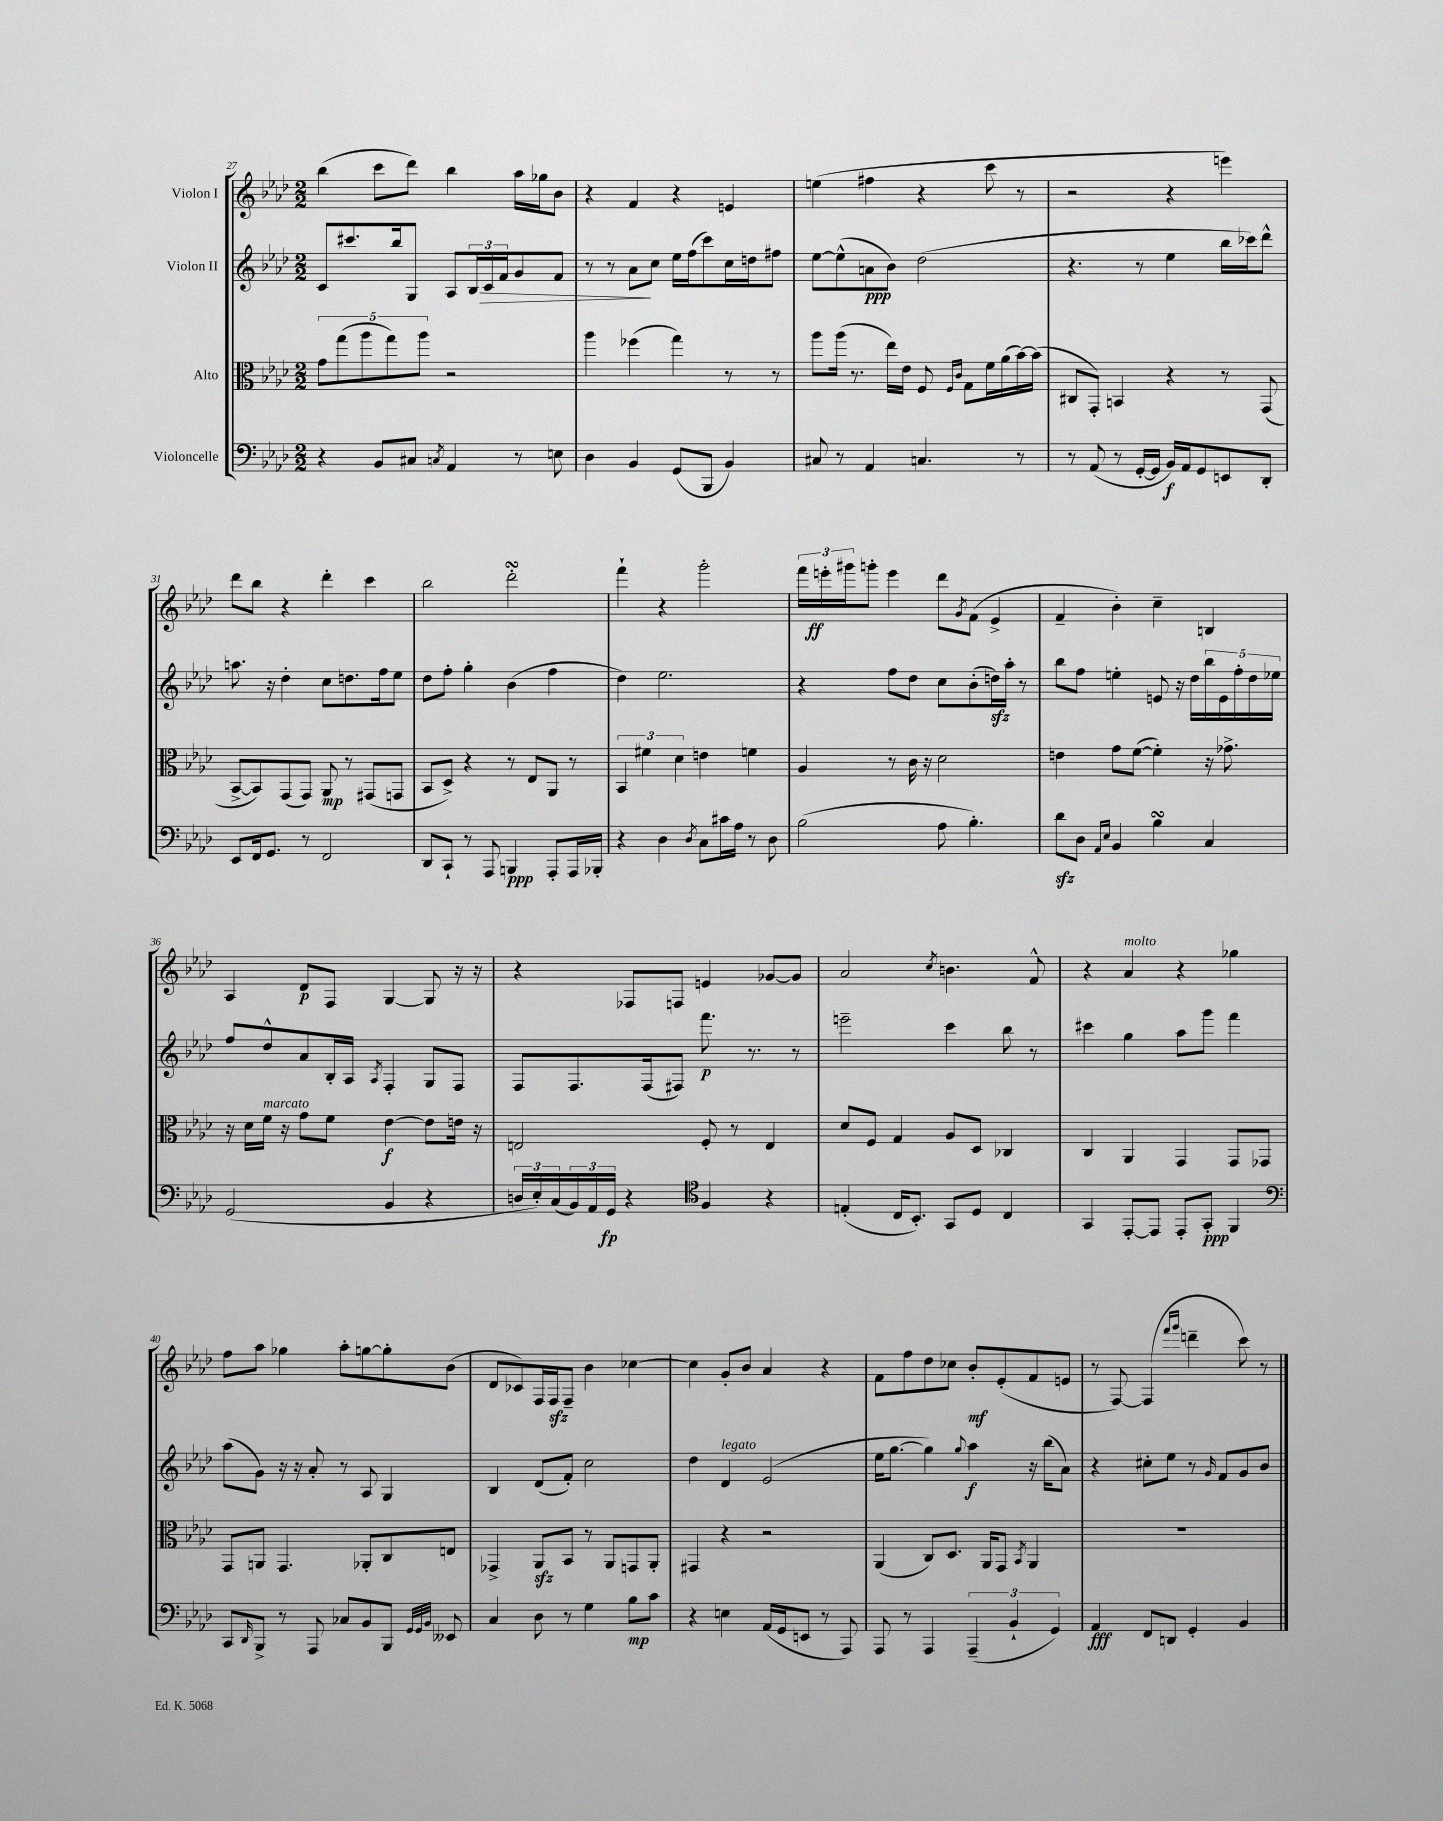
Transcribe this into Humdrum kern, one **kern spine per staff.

**kern	**kern	**kern	**kern
*staff4	*staff3	*staff2	*staff1
*clefF4	*clefC3	*clefG2	*clefG2
*k[b-e-a-d-]	*k[b-e-a-d-]	*k[b-e-a-d-]	*k[b-e-a-d-]
*M2/2	*M2/2	*M2/2	*M2/2
4r	10g	8c	(4bb-
.	(10gg	.	.
.	.	8.ccc#	.
.	10aa-	.	.
8BB-	.	.	8ccc
.	10gg)	.	.
.	.	16bb-	.
8C#	.	8G	8ddd-)
.	10aa-	.	.
8qC	.	.	.
4AA-	2r	8A-	4bb-
.	.	24B-	.
.	.	24c	.
.	.	24f	.
8r	.	8g	16aa-
.	.	.	16gg-
8E	.	8f	8b-
=	=	=	=
4D-	4aa-	8r	4r
.	.	8r	.
4BB-	(4ff-	8a-	4f
.	.	8cc	.
(8GG	4gg)	16ee-	4r
.	.	(16ff	.
8BBB-	.	8ccc)	.
4BB-)	8r	16cc	4e
.	.	16dd	.
.	8r	8ff#	.
=	=	=	=
8C#	8aa-	[8ee-	(4ee
8r	(16aa-	(8ee-^^]	.
.	8.r	.	.
4AA-	.	8a	4ff#
.	16ee-)	8b-)	.
.	16e-	.	.
4.C	8F	(2dd-	4r
.	16qqF	.	.
.	16qqc	.	.
.	8G	.	.
.	16f	.	8ccc
.	(16a-	.	.
8r	[16b-)	.	8r
.	(16b-]	.	.
=	=	=	=
8r	8C#	4.r	2r
(8AA-	8GG')	.	.
8r	4BB	.	.
[16GG'	.	8r	.
16GG]	.	.	.
16BB-)	4r	4ee-	4r
16AA-	.	.	.
8GG	.	.	.
8EE	8r	16bb-	4eee)
.	.	16ccc-)	.
8DD-'	(8GG	8ddd-^^	.
=	=	=	=
8EE-	[8BB-^	8.aa	8ddd-
16FF	8BB-])	.	8bb-
8.GG	.	16r	.
.	(8GG	4dd-'	4r
8r	8GG)	.	.
2FF	8AA-	8cc	4ddd-'
.	8r	8.dd	.
.	(8GG#	.	4ccc
.	.	16ff	.
.	8GG	8ee-	.
=	=	=	=
8DD-	8BB-	8dd-	2bb-
8CC`	8D-^)	8ff'	.
8r	4r	4gg'	.
8AAA-	.	.	.
4BBB	8r	(4b-	2ddd-'
.	8E-	.	.
8AAA-'	8AA-	4ff	.
16AAA-	8r	.	.
16BBB-'	.	.	.
=	=	=	=
4r	6BB-	4dd-)	4fff`
.	6f#	.	.
4D-	.	2.ee-	4r
.	6d-	.	.
8qD-	.	.	.
8C	4e	.	2ggg'
16c#	.	.	.
16A-	.	.	.
8r	4f	.	.
8D-	.	.	.
=	=	=	=
(2B-	4A-	4r	24fff
.	.	.	24eee'
.	.	.	24ggg#
.	.	.	8ggg'
.	8r	8ff	4eee
.	16c	8dd-	.
.	16r	.	.
8A-	2d-	8cc	8ddd-
.	.	.	8qg
4.B-')	.	(8b-'	(8f
.	.	16dd)	4e-^
.	.	16aa-'	.
.	.	8r	.
=	=	=	=
8d-	4e	8bb-	4f~
8D-	.	8ff	.
16qqAA-	.	.	.
16qqE-	.	.	.
4BB-	8g	4ee'	4b-')
.	([8f	.	.
4B-	4f'])	8e	4cc~
.	.	16r	.
.	.	16dd-	.
4C	16r	20bb-	4B
.	.	20e	.
.	8.g-^	.	.
.	.	20ff'	.
.	.	20dd-	.
.	.	20ee-	.
=	=	=	=
(2GG	16r	8ff	4A-
.	16d-	.	.
.	16f	8dd-^^	.
.	16r	.	.
.	8g	8a-	8d-
.	8f	16B-'	8F
.	.	16A-	.
.	.	8qA-	.
4BB-	[4e-	4F'	[4G
4r	8e-]	8G	8G]
.	16e	8F	16r
.	16r	.	16r
=	=	=	=
24D	2E	8F	4r
24E-')	.	.	.
(24C	.	.	.
24BB-)	.	8.F	.
24AA-	.	.	.
24GG	.	.	.
4r	.	.	8F-
.	.	(16F	.
.	.	8F#)	8F
*clefC4	*	*	*
4F	8F'	8.fff	4e
.	8r	.	.
.	.	8.r	.
4r	4E	.	[8g-
.	.	8r	8g-]
=	=	=	=
(4E'	8d-	2eee~	2a-
.	8F	.	.
16C	4G	.	.
8.BB-')	.	.	.
.	.	.	8qcc
8GG	8A-	4ccc	4.b
8D-	8D-	.	.
4C	4C-	8bb-	.
.	.	8r	8f^^
=	=	=	=
4GG	4C	4ccc#	4r
[8EE-'	4AA-	4gg	4a-
8EE-]	.	.	.
8EE-'	4GG	8aa-	4r
8GG'	.	8ggg	.
4FF	8GG	4fff	4gg-
.	8GG-	.	.
=	=	=	=
*clefF4	*	*	*
8CC	8GG	(8aa-	8ff
16qqDD-	.	.	.
8BBB-^	8AA	8g)	8aa-
8r	4.GG	16r	4gg-
.	.	16r	.
8AAA-	.	8a-'	.
8C-	.	8r	8aa-'
8BB-	8AA-'	8A-	[8gg
8BBB-	8C	4G	8gg']
32qqGG	.	.	.
32qqGG	.	.	.
32qqBB-	.	.	.
8EE--	8E	.	(8b-
=	=	=	=
4C	4GG-^	4B-	8d-
.	.	.	8c-)
8D-	8AA-	(8d-	16F
.	.	.	16F
8r	8BB-	8f')	8F~
4G	8r	2cc	4b-
.	8AA-	.	.
8B-	8GG	.	[4cc-
8c	8AA-'	.	.
=	=	=	=
4r	4GG#	4dd-	4cc-]
4E	4r	4d-	8g'
.	.	.	8b-
(16AA-	2r	(2e-	4a-
16GG	.	.	.
8EE	.	.	.
8r	.	.	4r
8AAA-)	.	.	.
=	=	=	=
8AAA-	(4AA-	16ee-	8f
.	.	[8.gg	.
8r	.	.	8ff
4AAA-	8C)	4gg])	8dd-
.	8.D-	.	8cc-
.	.	8qqgg	.
(6AAA-~	.	4aa-	8b-'
.	16AA-	.	.
.	8GG	.	(8e-'
6BB-`	.	.	.
.	8qBB-	.	.
.	4AA-	16r	8f
.	.	(16bb-	.
6GG)	.	.	.
.	.	8a-)	8e
=	=	=	=
4AA-	1r	4r	8r
.	.	.	[8F)
8FF	.	8cc#'	(4F]
8DD	.	8ee-	.
.	.	.	16qqfff
.	.	.	16qqggg
4GG'	.	8r	4ddd~
.	.	16qqg	.
.	.	8f	.
4BB-	.	8g	8ccc)
.	.	8b-	8r
==	==	==	==
*-	*-	*-	*-
